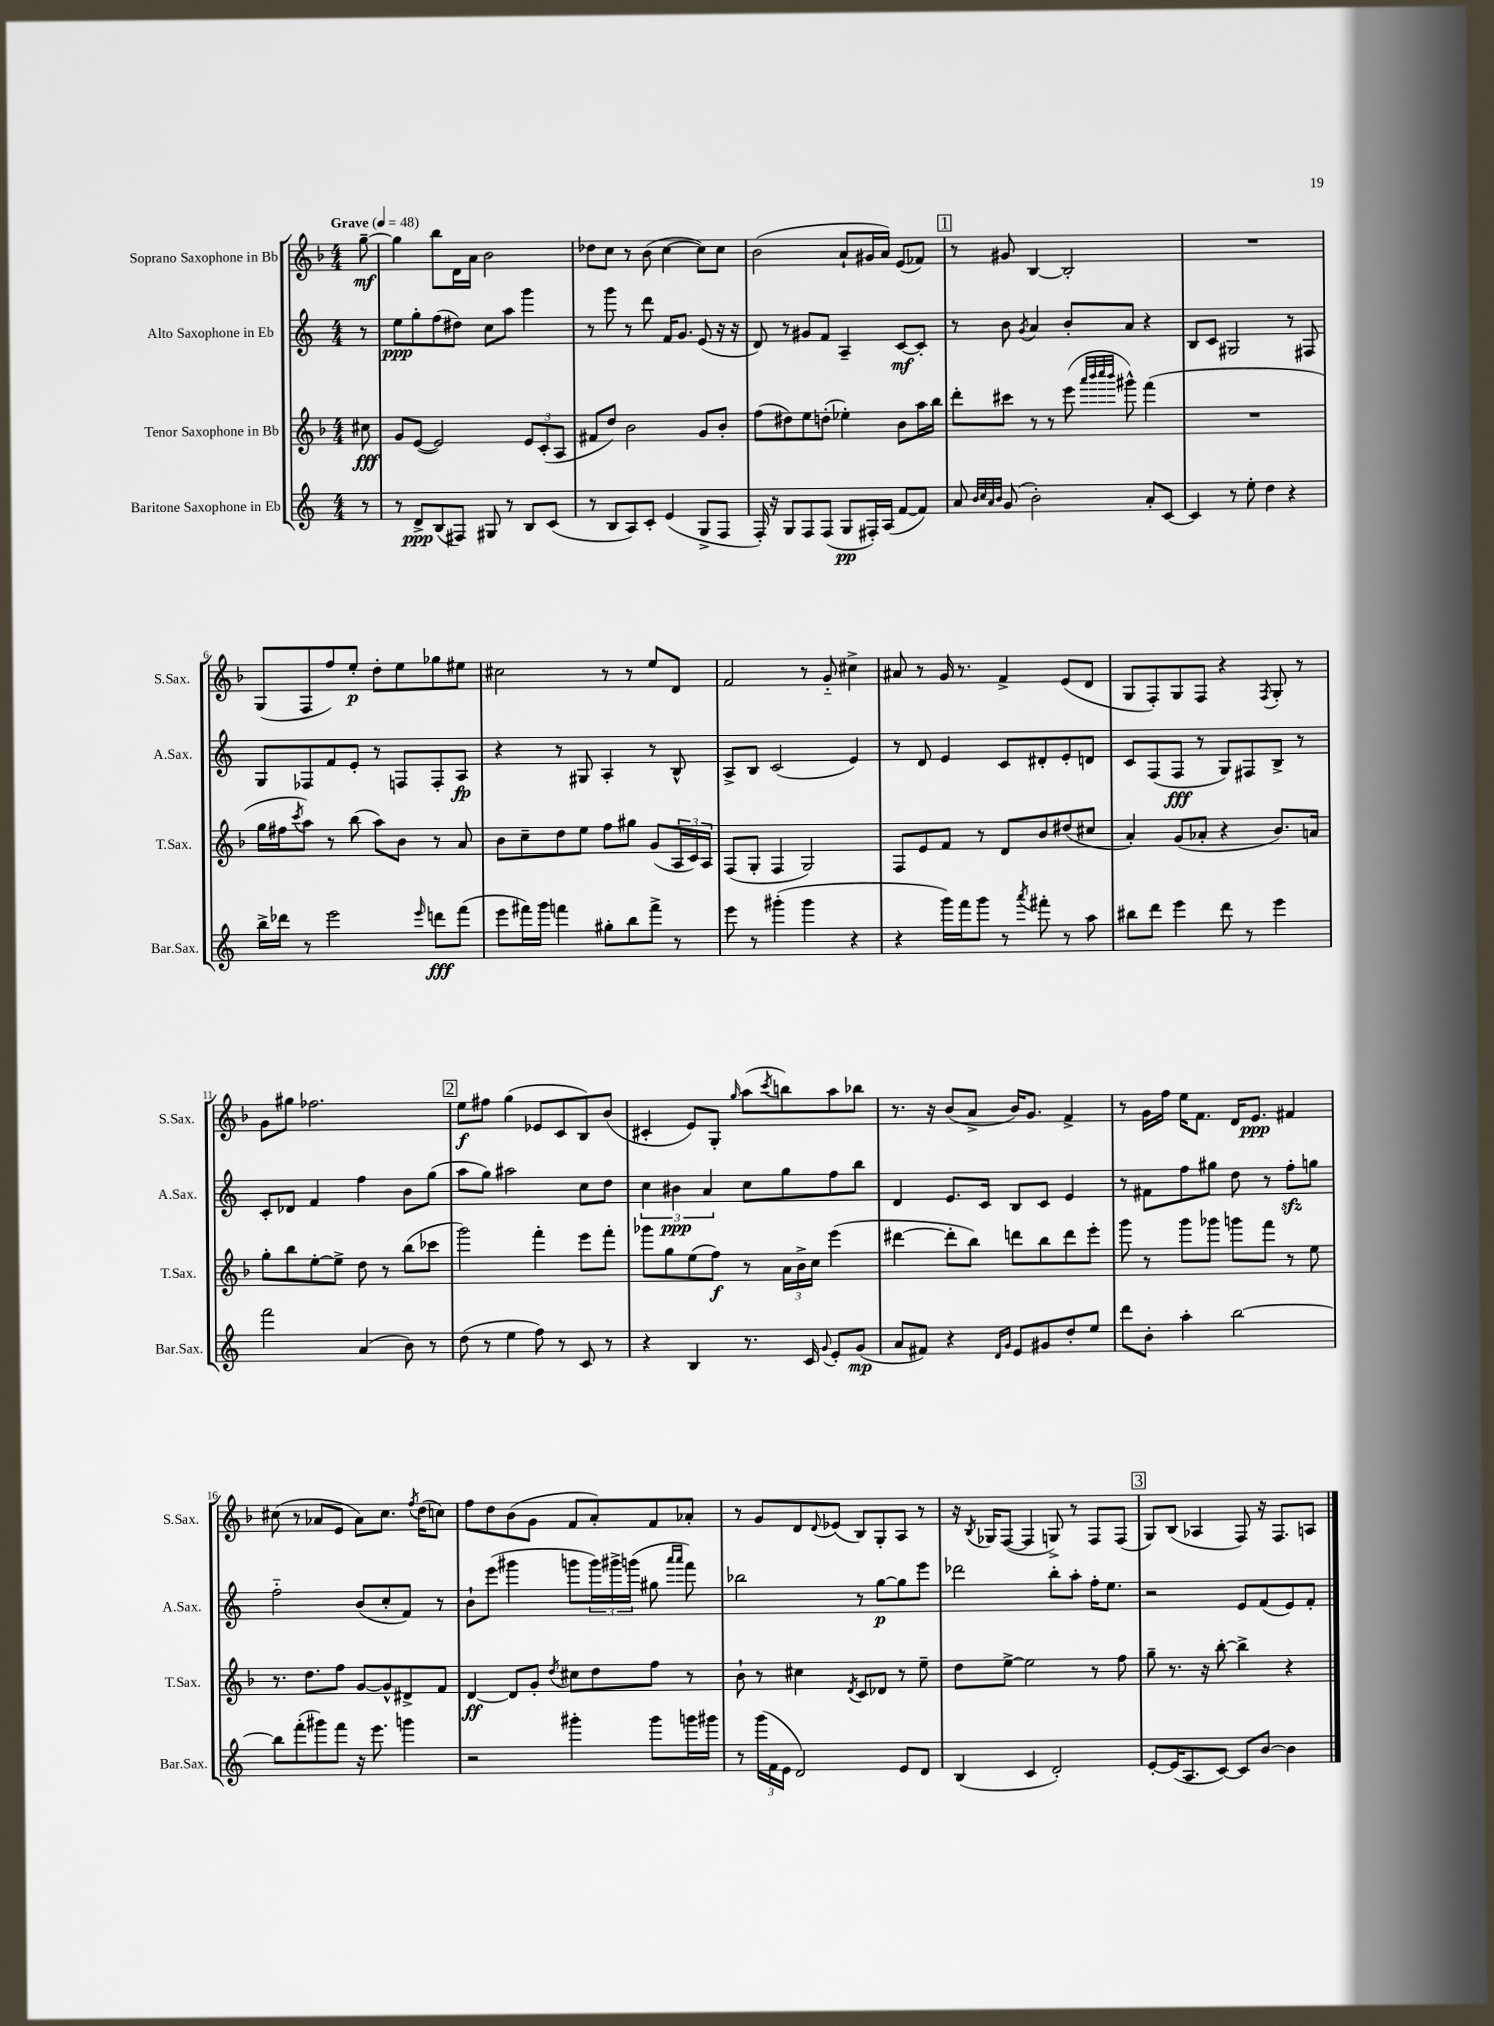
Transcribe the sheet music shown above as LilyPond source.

<<
\new StaffGroup <<
\new Staff = "s0" \with { instrumentName = "Soprano Saxophone in Bb" shortInstrumentName = "S.Sax." } {
    \clef treble \key f \major \numericTimeSignature \time 4/4 \partial 8 \tempo "Grave" 4 = 48
    g''8~--\mf |
    g''4 bes''8 d'16 a'16 bes'2 |
    des''8 c''8 r8 bes'8( c''4~ c''8) c''8 |
    bes'2( a'8-! gis'16 a'16) e'8( fes'8) |
    \mark \markup { \box "1" } r8 gis'8 bes4~ bes2-. |
    R1 |
    g8( f8 f''8) e''8-.\p d''8-. e''8 ges''8 eis''8 |
    cis''2 r8 r8 e''8 d'8 |
    f'2 r8 g'8-_ cis''4-> |
    ais'8 r8 g'16 r8. f'4-> e'8( d'8 |
    g8 f8-.) g8 f8 r4 \acciaccatura { f8 } g8-. r8 |
    g'8 gis''8 fes''2. |
    \mark \markup { \box "2" } e''8\f fis''8 g''4( ees'8 c'8 bes8) bes'8( |
    cis'4-. e'8) g8-. \grace { g''16 } a''8( \acciaccatura { c'''8 } b''8) a''8 bes''8 |
    r8. r16 bes'8( a'8-> bes'16) g'8. f'4-> |
    r8 g'16 f''16 e''16 f'8. d'16 e'8.\ppp fis'4 |
    cis''8( r8 aes'8 e'8 aes'8) cis''8. \acciaccatura { f''8 } d''16( c''8) |
    f''8 d''8 bes'8( g'8 f'8 a'8-.) f'8 aes'8-. |
    r8 g'8 d'8 \appoggiatura { d'8 } ees'8( bes8) g8-. a8 r8 |
    r16 \acciaccatura { bes8 } ges16 f8~( f4 g8->) r8 f8 f8( |
    \mark \markup { \box "3" } g8) bes8( aes4 f8) r16 f8. a8 \bar "|." |
}
\new Staff = "s1" \with { instrumentName = "Alto Saxophone in Eb" shortInstrumentName = "A.Sax." } {
    \clef treble \key c \major \numericTimeSignature \time 4/4 \partial 8
    r8 |
    e''8\ppp g''8-. f''8( dis''8) c''8 a''8 g'''4 |
    r8 g'''8 r8 d'''8 f'16 g'8. e'8( r16 r16 |
    d'8) r8 gis'8 f'8 a4-- c'8~\mf c'8-. |
    \mark \markup { \box "1" } r8 b'8 \acciaccatura { g'8 } a'4 b'8-. a'8 r4 |
    b8 c'8 gis2 r8 fis8 |
    g8 fes8 f'8 e'8-. r8 f8 f8-. a8\fp |
    r4 r8 gis8 a4-. r8 b8-^ |
    a8-> b8 c'2( e'4) |
    r8 d'8 e'4 c'8 dis'8-. e'8-. d'8 |
    c'8 f8( f8\fff r8 g8) fis8 b8-> r8 |
    c'8-. des'8 f'4 f''4 b'8 g''8( |
    \mark \markup { \box "2" } a''8 g''8) ais''2 c''8 d''8 |
    \tuplet 3/2 { c''4 bis'4\ppp a'4 } c''8 g''8 f''8 b''8 |
    d'4 e'8. c'16 b8 c'8 e'4 |
    r8 fis'8 f''8 gis''8 d''8 r8 f''8-.\sfz g''8 |
    f''2-_ b'8( c''8-. f'8) r8 |
    b'8-! e'''8( gis'''4 g'''8 \tuplet 3/2 { g'''16) gis'''16-> g'''16( } gis''8 \grace { a'''16 a'''16 } f'''8) |
    bes''2 r8 g''8~\p g''8 e'''8 |
    des'''2 b''8-. a''8-. f''16-. e''8. |
    \mark \markup { \box "3" } r2 e'8 f'8( e'8) f'8-. \bar "|." |
}
\new Staff = "s2" \with { instrumentName = "Tenor Saxophone in Bb" shortInstrumentName = "T.Sax." } {
    \clef treble \key f \major \numericTimeSignature \time 4/4 \partial 8
    cis''8\fff |
    g'8 e'8~( e'2) \tuplet 3/2 { e'8 c'8-.( a8 } |
    fis'8 d''8) bes'2 g'8 bes'8-. |
    f''8( dis''8) e''8 d''8-.( ees''4-.) bes'8 a''16 bes''16 |
    \mark \markup { \box "1" } d'''8-. cis'''8 r8 r8 e'''8( \grace { a'''32 bes'''32 c''''32 bes'''32 } gis'''8-^) f'''4( |
    R1 |
    g''16 fis''16 \acciaccatura { c'''8 } a''8) r8 bes''8( a''8) bes'8 r8 a'8 |
    bes'8 c''8-- d''8 e''8 f''8 gis''8 g'8( \tuplet 3/2 { a16 c'16) a16 } |
    f8( g8-. f4 g2) |
    f8 e'8 f'8 r8 d'8 bes'8 dis''8( cis''8 |
    a'4-.) g'8( aes'8-. r4 bes'8.) a'16 |
    g''8-. bes''8 e''8~-. e''8-> d''8 r8 bes''8( ces'''8 |
    \mark \markup { \box "2" } g'''2) f'''4-. e'''8 f'''8-. |
    ges'''8 g''8 e''8( f''8\f) r8 \tuplet 3/2 { a'16 bes'16-> c''16 } e'''4( |
    dis'''4~ dis'''8-. bes''8) d'''8 bes''8 d'''8 e'''8-. |
    g'''8 r8 g'''8 ges'''8 g'''8 f'''8 r8 e''8 |
    r8. d''8. f''8 g'8~ g'8-^ dis'8-> f'8 |
    d'4~\ff d'8 g'8-. \acciaccatura { d''8 } cis''8 d''8 f''8 r8 |
    bes'8-! r8 cis''4 \acciaccatura { d'8 } c'8 des'8 r8 e''8-- |
    d''8 e''8~-> e''2 r8 f''8 |
    \mark \markup { \box "3" } g''8-- r8. r16 bes''8~-. bes''4-> r4 \bar "|." |
}
\new Staff = "s3" \with { instrumentName = "Baritone Saxophone in Eb" shortInstrumentName = "Bar.Sax." } {
    \clef treble \key c \major \numericTimeSignature \time 4/4 \partial 8
    r8 |
    r8 d'8->\ppp b8( fis8) gis8 r8 b8 c'8( |
    r8 b8 a8) c'8-. e'4( g8-> f8 |
    f16-.) r16 g8 f8 f8( g8\pp fis16-.) a16( f'8~ f'8) |
    \mark \markup { \box "1" } a'8 \grace { b'32 c''32 a'32 b'32 } g'8( b'2-.) a'8-. c'8~ |
    c'4 r8 e''8-. d''4 r4 |
    b''16-> des'''16 r8 e'''2 \grace { e'''16 } d'''8\fff f'''8( |
    e'''8 fis'''16) g'''16 f'''4 gis''8-. b''8 f'''8-> r8 |
    e'''8 r8 gis'''4-.( gis'''4 r4 |
    r4 g'''16) f'''16 g'''8 r8 \acciaccatura { a'''8 } fis'''8-. r8 a''8 |
    bis''8 d'''8 e'''4 d'''8 r8 e'''4 |
    f'''2 a'4( b'8) r8 |
    \mark \markup { \box "2" } d''8( r8 e''4 f''8) r8 c'8 r8 |
    r4 b4 r8. c'16 \appoggiatura { g'8 } e'8-. g'8\mp( |
    a'8 fis'8) r4 \grace { d'16 g'16 } e'8 gis'8 d''8-. e''8 |
    d'''8 b'8-. a''4-. b''2~ |
    b''8 f'''8-.( gis'''8) f'''8 r16 e'''8. g'''4 |
    r2 gis'''4-. gis'''8 g'''16 gis'''16 |
    r8 \tuplet 3/2 { g'''16( f'16 e'16 } d'2) e'8 d'8 |
    b4( c'4 d'2-.) |
    \mark \markup { \box "3" } e'8~-. e'16( a8. c'8~) c'8 b'8~ b'4 \bar "|." |
}
>>
>>
